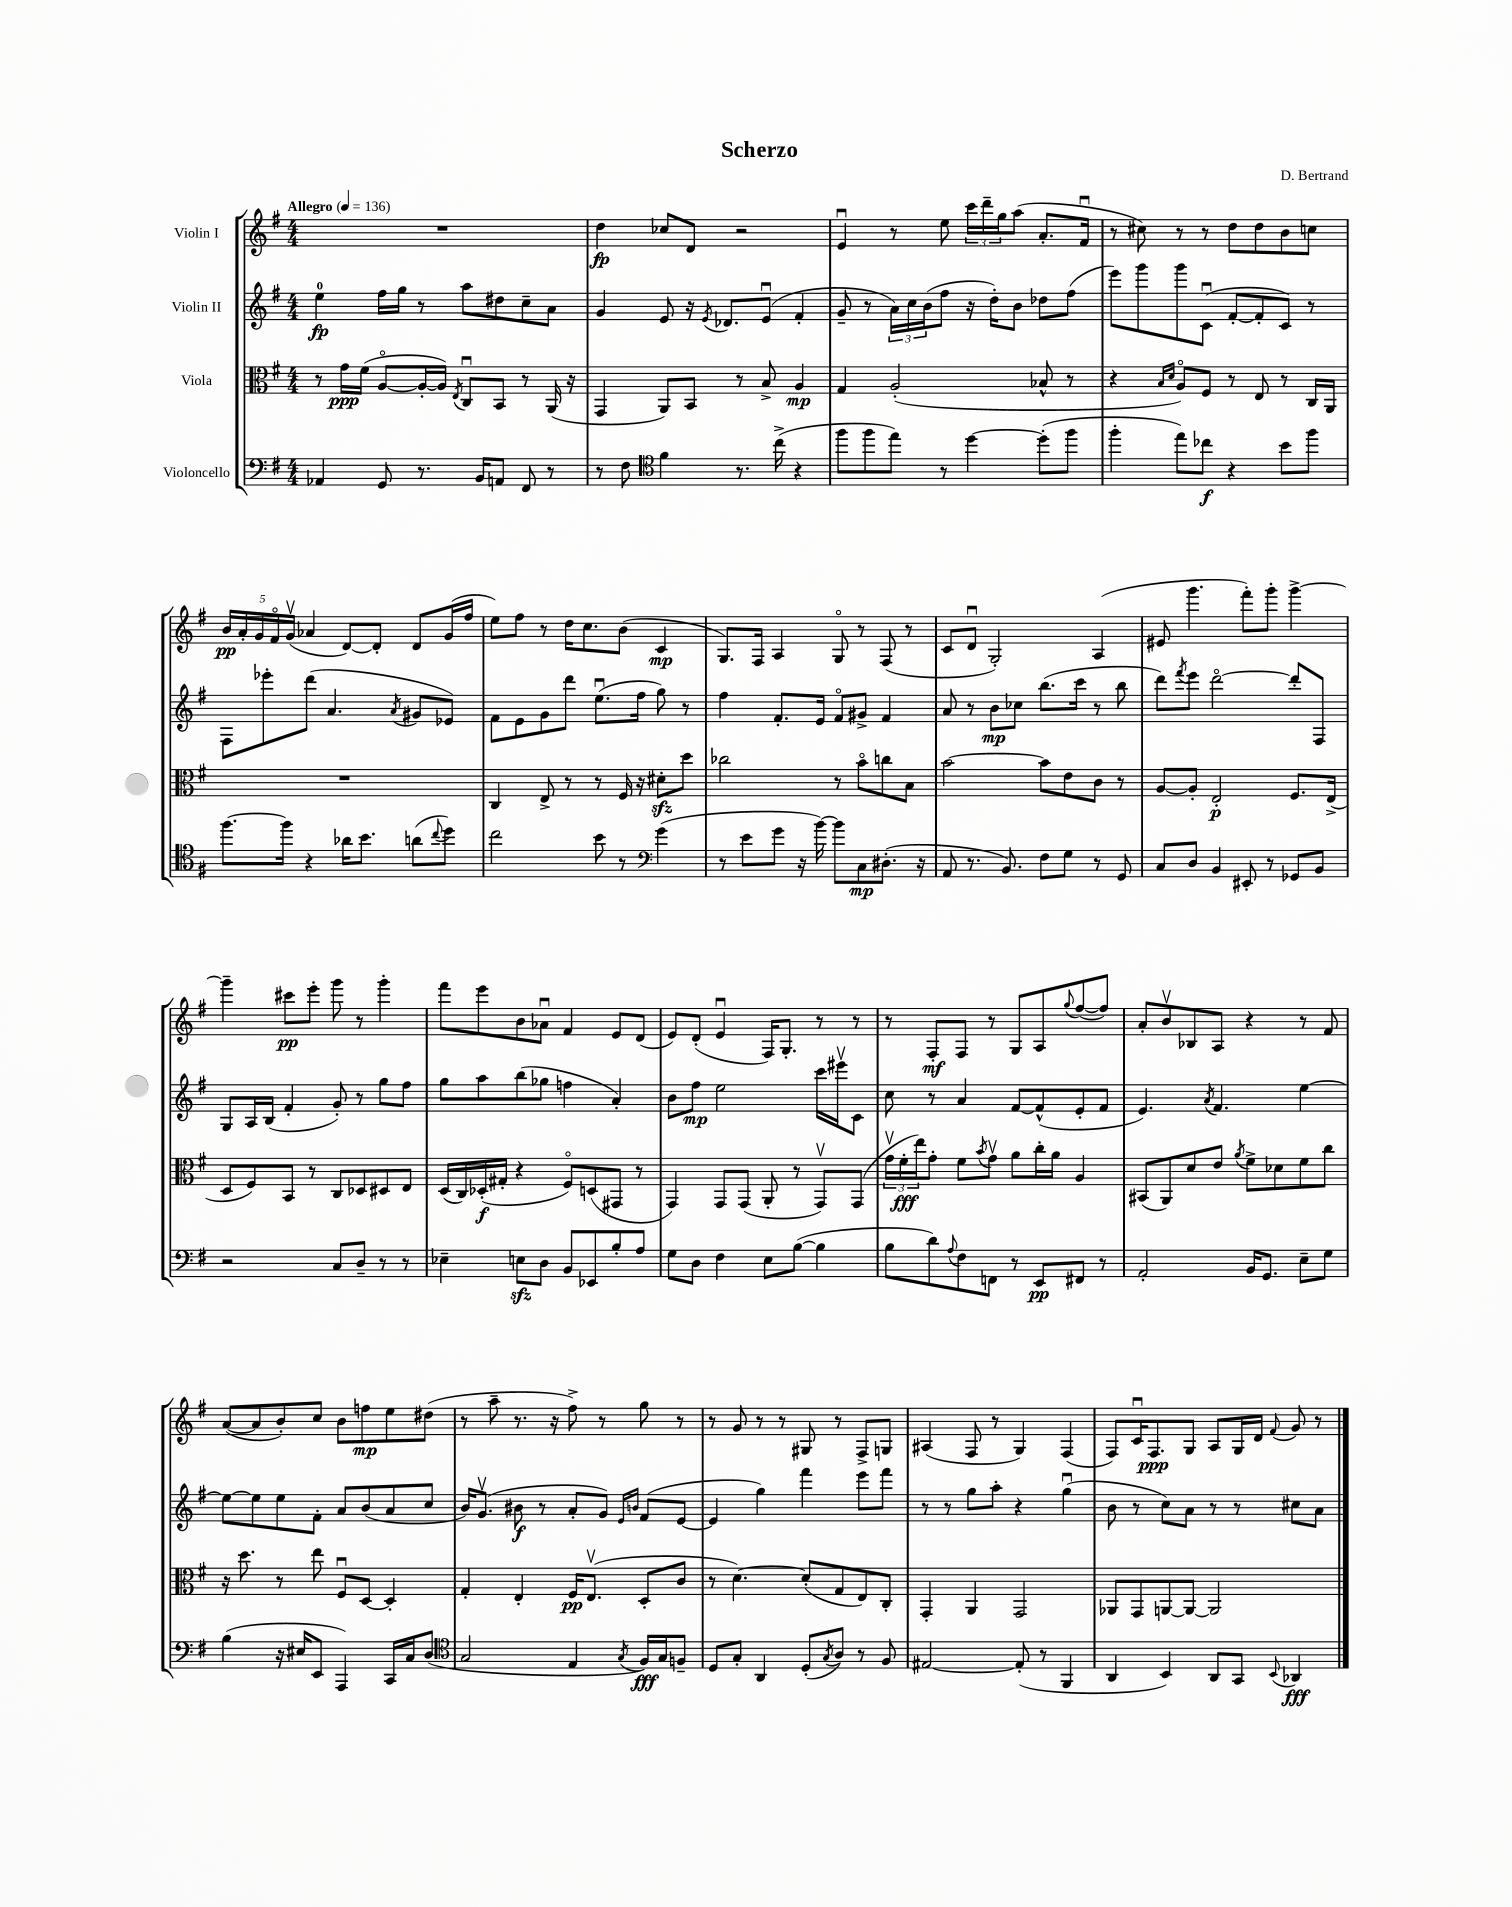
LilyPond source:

\header { title = "Scherzo" composer = "D. Bertrand" }
<<
\new StaffGroup <<
\new Staff = "s0" \with { instrumentName = "Violin I" } {
    \clef treble \key g \major \numericTimeSignature \time 4/4 \tempo "Allegro" 4 = 136
    R1 |
    d''4\fp ces''8 d'8 r2 |
    e'4\downbow r8 e''8 \tuplet 3/2 { c'''16 d'''16-- g''16 } a''8( a'8.-. fis'16\downbow |
    r8 cis''8) r8 r8 d''8 d''8 b'8 c''8 |
    \tuplet 5/4 { b'16\pp a'16-. g'16 fis'16\flageolet g'16\upbow( } aes'4 d'8~) d'8-. d'8 g'16( fis''16 |
    e''8) fis''8 r8 d''16 c''8. b'8( c'4\mp |
    g8.) fis16 a4 g8\flageolet r8 fis8( r8 |
    c'8 d'8\downbow g2-.) a4( |
    eis'8 g'''4. fis'''8-.) g'''8-. g'''4~-> |
    g'''4-- cis'''8\pp e'''8-. g'''8 r8 g'''4-. |
    fis'''8 e'''8 b'8 aes'8\downbow fis'4 e'8 d'8( |
    e'8) d'8-.( e'4\downbow fis16) g8.-. r8 r8 |
    r8 fis8-.\mf fis8 r8 g8 a8 \appoggiatura { g''8 } fis''8~( fis''8) |
    a'8-. b'8\upbow bes8 a8 r4 r8 fis'8 |
    a'8~( a'8 b'8-.) c''8 b'8 f''8\mp e''8 dis''8( |
    r8 a''8-- r8. r16 fis''8->) r8 g''8 r8 |
    r8 g'8 r8 r8 gis8 r8 fis8-> g8 |
    ais4( fis8 r8 g4) fis4( |
    fis8) c'16\downbow fis8.\ppp g8 a8 g16 d'16 \appoggiatura { fis'8 } g'8 r8 \bar "|." |
}
\new Staff = "s1" \with { instrumentName = "Violin II" } {
    \clef treble \key g \major \numericTimeSignature \time 4/4
    e''4-0\fp fis''16 g''16 r8 a''8 dis''8 c''8-- a'8 |
    g'4 e'8 r16 \acciaccatura { e'8 } des'8. e'8\downbow( fis'4-. |
    g'8-- r8 \tuplet 3/2 { a'16) c''16 b'16( } fis''8 r16 d''16-.) b'8 des''8 fis''8( |
    e'''8) g'''8 g'''8 c'8\downbow( fis'8~-. fis'8-. c'8) r8 |
    fis8 ees'''8-. d'''8( a'4. \acciaccatura { a'8 } gis'8 ees'8) |
    fis'8 e'8 g'8 d'''8 e''8.\downbow( fis''16 g''8) r8 |
    fis''4 fis'8.-. e'16 fis'8\flageolet gis'8-> fis'4 |
    a'8 r8 b'8\mp ces''8 b''8.( c'''16 r8 b''8 |
    d'''8) \acciaccatura { fis'''8 } e'''8 d'''2~\flageolet d'''8-. fis8 |
    g8 a16 b16( fis'4-. g'8-.) r8 g''8 fis''8 |
    g''8 a''8 b''8( ges''8 f''4 a'4-.) |
    b'8 fis''8\mp e''2 c'''16 eis'''16\upbow c'8 |
    c''8 r8 a'4 fis'8~ fis'8-^( e'8-. fis'8 |
    e'4.) \acciaccatura { a'8 } fis'4. e''4~ |
    e''8~ e''8 e''8 fis'8-. a'8 b'8( a'8 c''8 |
    b'16) g'8.\upbow( bis'8\f r8 a'8-. g'8) \grace { e'16 b'16 } fis'8( e'8~ |
    e'4 g''4) fis'''4 e'''8 fis'''8 |
    r8 r8 g''8 a''8-. r4 g''4\downbow( |
    b'8 r8 c''8) a'8 r8 r8 cis''8 a'8 \bar "|." |
}
\new Staff = "s2" \with { instrumentName = "Viola" } {
    \clef alto \key g \major \numericTimeSignature \time 4/4
    r8 g'16\ppp fis'16( a8~\flageolet a16~-. a16) \acciaccatura { e8 } c8\downbow b,8 r8 a,16( r16 |
    g,4 a,8) b,8 r8 b8-> a4\mp |
    g4 a2-.( bes8-^ r8 |
    r4 \grace { b16 d'16 } a8\flageolet) fis8 r8 e8 r8 c16 a,16 |
    R1 |
    c4 e8-> r8 r8 fis16 r16 dis'8-.\sfz d''8 |
    ces''2 r8 b'8\flageolet c''8 b8 |
    b'2~ b'8 e'8 c'8 r8 |
    a8~ a8-. e2-.\p fis8. e16->( |
    d8 fis8) b,8 r8 c8 des8 dis8 e8 |
    d16( c16) des16-.\f( gis16-. r4 fis8\flageolet) d8( gis,8 r8 |
    g,4) g,8 g,8( a,8-. r8 g,8\upbow) g,8( |
    \tuplet 3/2 { g'16\upbow fis'16-.\fff e''16) } g'8-. fis'8 \acciaccatura { b'8 } g'8\upbow a'8 c''16-. a'16 a4 |
    bis,8( a,8) d'8 e'8 \acciaccatura { a'8 } fis'8-> des'8 fis'8 c''8 |
    r16 d''8. r8 e''8 fis8\downbow d8~ d4-. |
    g4-. e4-. fis16\pp e8.\upbow( d8-. c'8 |
    r8 d'4.~) d'8-.( g8 e8) c8-. |
    g,4-. a,4 g,2 |
    aes,8 g,8 a,8~ a,8~ a,2 \bar "|." |
}
\new Staff = "s3" \with { instrumentName = "Violoncello" } {
    \clef bass \key g \major \numericTimeSignature \time 4/4
    aes,4 g,8 r8. b,16 a,8 fis,8 r8 |
    r8 fis8 \clef tenor fis'4 r8. c''16->( r4 |
    fis''8 fis''8 e''8) r8 d''4~ d''8-.( fis''8 |
    fis''4-. e''8) ces''8\f r4 b'8 fis''8 |
    fis''8.~ fis''16 r4 aes'16 b'8. a'8( \appoggiatura { c''8 } d''8) |
    c''2 b'8 r8 \clef bass g'4( |
    r8 e'8 g'8 r16 b'16~) b'8 c8\mp dis8.-.( r16 |
    a,8 r8. b,8.) fis8 g8 r8 g,8 |
    c8 d8 b,4 eis,8-. r8 ges,8 b,8 |
    r2 c8 d8-- r8 r8 |
    ees4-- e8\sfz d8 b,8 ees,8 b8-. a8 |
    g8 d8 fis4 e8 b8~( b4 |
    b8 d'8) \appoggiatura { a8 } fis8 f,8 r8 e,8\pp fis,8 r8 |
    a,2-. b,16 g,8. e8-- g8 |
    b4( r16 eis16 e,8 a,,4) c,16 c16 d8( |
    \clef tenor g2 e4 \acciaccatura { g8 } fis16\fff) g16 f8-- |
    d8 g8-. a,4 d8-.( \acciaccatura { g8 } a8) r8 fis8 |
    eis2~ eis8-.( r8 fis,4 |
    a,4 b,4) a,8 g,8 \appoggiatura { b,8 } aes,4\fff \bar "|." |
}
>>
>>
\layout { \context { \Score \remove "Bar_number_engraver" } }
